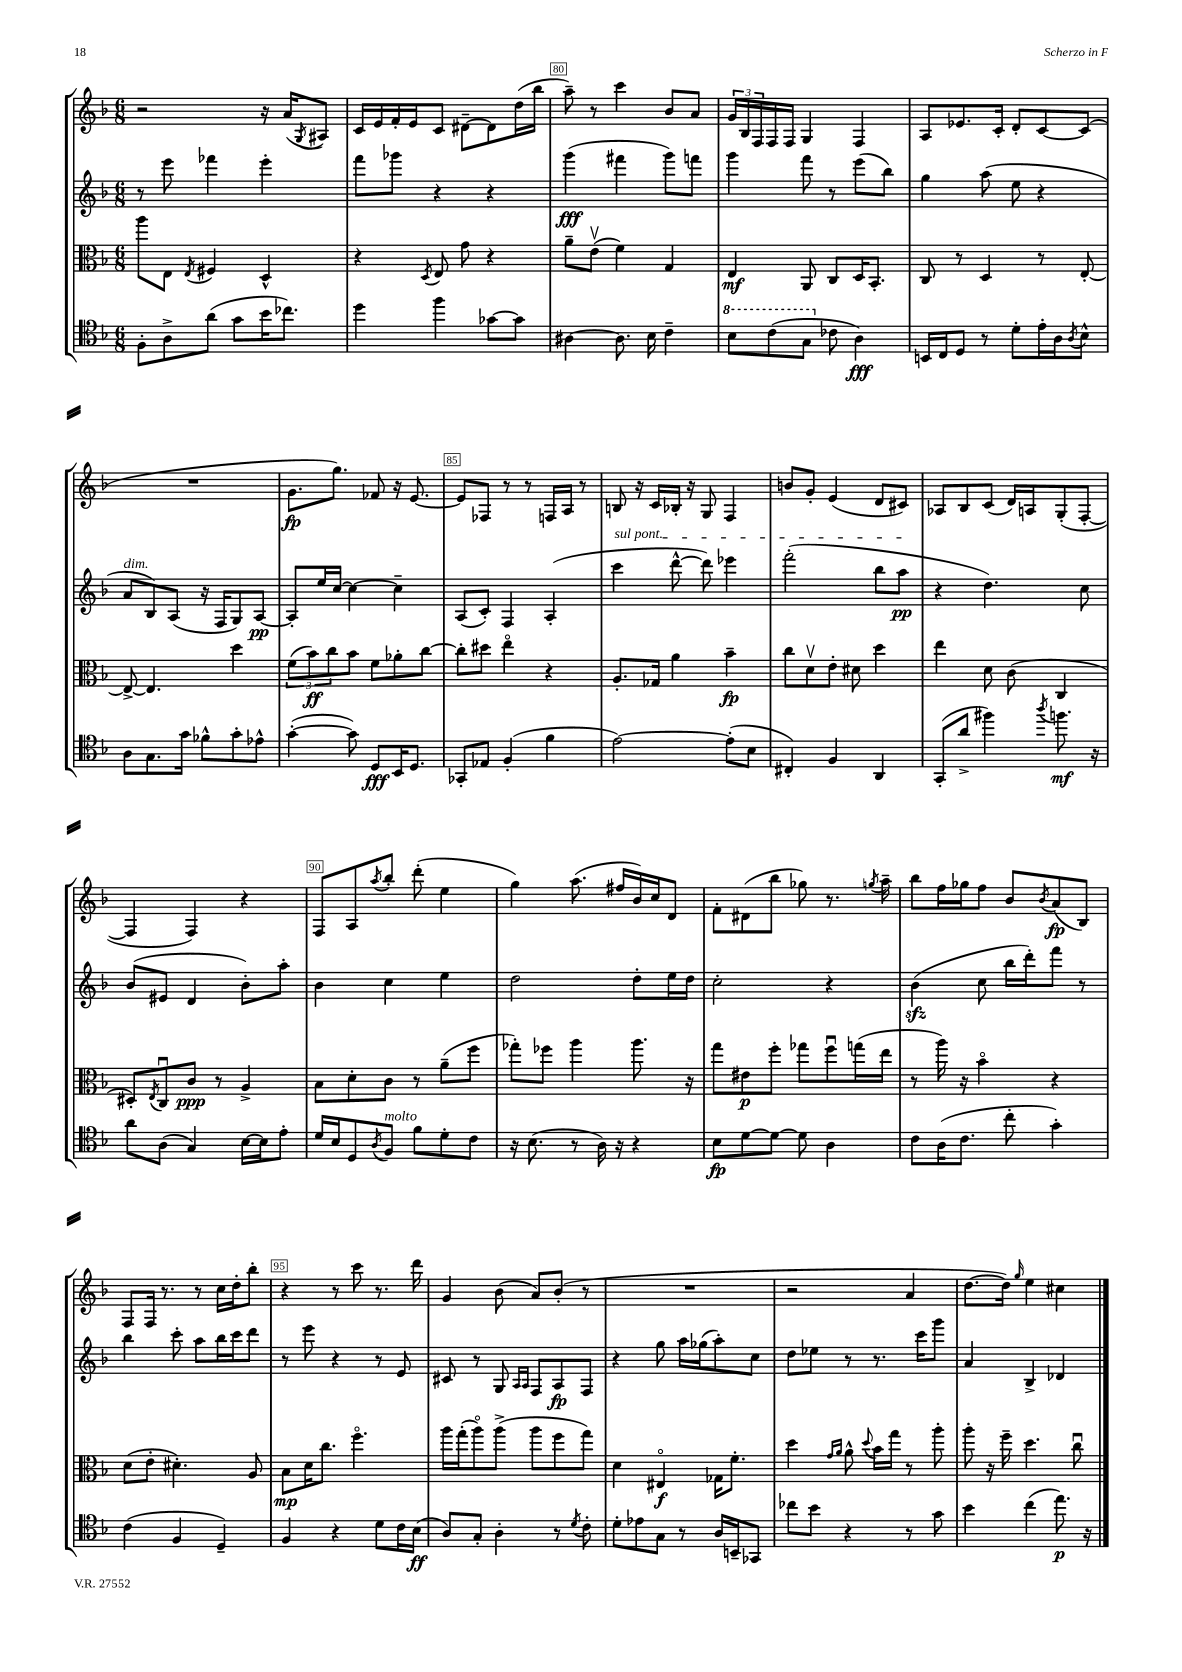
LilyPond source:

<<
\new StaffGroup <<
\new Staff = "s0" {
    \clef treble \key f \major \numericTimeSignature \time 6/8
    r2 r16 a'16( \acciaccatura { g8 } ais8) |
    c'16 e'16 f'16-. e'16 c'8 dis'8~-- dis'8 d''16( bes''16 |
    a''8--) r8 c'''4 bes'8 a'8 |
    \tuplet 3/2 { g'16 bes16 f16 } f16 f16 g4 f4 |
    a8 ees'8. c'16-. d'8-. c'8~ c'8( |
    R2. |
    g'8.\fp g''8.) fes'8 r16 e'8.~ |
    e'8 fes8 r8 r8 f16 a16 r8 |
    b8 r16 c'16 bes16-. r16 g8 f4 |
    b'8 g'8-. e'4( d'8 cis'8) |
    aes8 bes8 c'8( d'16) a16 g8-.( f8~-. |
    f4 f4) r4 |
    f8 a8 \acciaccatura { a''8 } bes''8-. d'''8-.( e''4 |
    g''4) a''8.( fis''16 bes'16) c''16 d'8 |
    f'8-. dis'8( bes''8 ges''8) r8. \acciaccatura { g''8 } a''16-- |
    bes''8 f''16 ges''16 f''8 bes'8 \acciaccatura { bes'8 } a'8\fp( bes8) |
    f8 f16 r8. r8 c''16 d''16-. bes''8-. |
    r4 r8 c'''8 r8. d'''16 |
    g'4 bes'8( a'8) bes'8-.( r8 |
    R2. |
    r2 a'4 |
    d''8.~ d''16) \grace { g''16 } e''4 cis''4 \bar "|." |
}
\new Staff = "s1" {
    \clef treble \key f \major \numericTimeSignature \time 6/8
    r8 e'''8 fes'''4 e'''4-. |
    f'''8 ges'''8 r4 r4 |
    g'''4\fff( fis'''4 g'''8) f'''8 |
    g'''4 f'''8 r8 e'''8( bes''8) |
    g''4 a''8( e''8 r4 |
    a'8^\markup { \italic "dim." } bes8) a8( r16 f16 g8) a8~\pp |
    a8-. e''16 c''16~ c''4~ c''4-- |
    a8( c'8-.) f4 a4-.( |
    \once \override TextSpanner.bound-details.left.text = \markup { \italic "sul pont." } c'''4\startTextSpan d'''8~-^ d'''8) ees'''4 |
    f'''2-.( bes''8 a''8\pp\stopTextSpan |
    r4 d''4.) c''8 |
    bes'8( eis'8 d'4 bes'8-.) a''8-. |
    bes'4 c''4 e''4 |
    d''2 d''8-. e''16 d''16 |
    c''2-. r4 |
    bes'4\sfz( c''8 bes''16 d'''16-.) f'''8 r8 |
    bes''4 c'''8-. a''8 bes''16 c'''16 d'''8 |
    r8 e'''8 r4 r8 e'8 |
    cis'8 r8 g8 \grace { a16 a16 } f8 a8\fp f8 |
    r4 g''8 a''16 ges''16( a''8-.) c''8 |
    d''8 ees''8 r8 r8. c'''16 g'''8 |
    a'4 bes4-> des'4 \bar "|." |
}
\new Staff = "s2" {
    \clef alto \key f \major \numericTimeSignature \time 6/8
    a''8 e8 \acciaccatura { e8 } fis4 d4-^ |
    r4 \acciaccatura { d8 } e8 g'8 r4 |
    a'8-- e'8\upbow( f'4) g4 |
    e4\mf a,8 c8 d16 bes,8.-. |
    c8 r8 d4 r8 e8~-. |
    e8~-> e4. d''4 |
    \tuplet 3/2 { f'8( bes'8\ff) c''8 } bes'8 f'8 aes'8-. c''8~ |
    c''8-. dis''8 e''4\flageolet r4 |
    a8.-. ges16 a'4 bes'4--\fp |
    c''8 d'8\upbow e'8-. dis'8 d''4 |
    e''4 d'8 c'8( c4 |
    dis8-.) \acciaccatura { e8 } c8\downbow c'8\ppp r8 a4-> |
    bes8 d'8-. c'8 r8 a'8--( f''8 |
    ges''8-.) fes''8 a''4 a''8. r16 |
    g''8 eis'8\p f''8-. ges''8 f''8\downbow g''16( e''16 |
    r8 a''16) r16 bes'4\flageolet r4 |
    d'8( e'8-. dis'4.-.) a8 |
    bes8\mp d'16 c''8. f''4.\flageolet |
    a''16 g''16-.( a''8\flageolet) a''8->( a''8 f''8 g''8) |
    d'4 eis4\flageolet\f ges16 f'8.-. |
    d''4 \grace { g'16 a'16 } a'8-^ \appoggiatura { d''8 } bes'16 g''16 r8 a''8-. |
    a''8-. r16 f''16-- d''4. c''8\downbow \bar "|." |
}
\new Staff = "s3" {
    \clef tenor \key f \major \numericTimeSignature \time 6/8
    f8-. a8-> a'8( g'8 bes'16 ces''8.) |
    d''4 f''4 ges'8~ ges'8 |
    ais4~ ais8. bes16 c'4-- |
    \ottava #1 bes'8 c''8( g'8 \ottava #0 ces'8 a4\fff) |
    b,16 c16 d8 r8 d'8-. e'16-. a16 \acciaccatura { a8 } bes8-^ |
    a8 g8. g'16 fes'8-^ g'8-. ees'8-^ |
    g'4~-.( g'8) d8\fff bes,16 d8. |
    ges,8-. ees8 f4-.( f'4 |
    e'2~) e'8-.( bes8 |
    cis4-.) f4 a,4 |
    g,8-.( a'8-> fis''4) \acciaccatura { a''8 } f''8.\mf r16 |
    a'8 a8( g4) bes16~ bes16 e'8-. |
    d'16 bes16 d8 \acciaccatura { a8 } f8^\markup { \italic "molto" } f'8 d'8-. c'8 |
    r16 bes8.( r8 a16) r16 r4 |
    bes8\fp d'8~ d'8~ d'8 a4 |
    c'8 a16( c'8. c''8-. g'4-.) |
    c'4( f4 d4--) |
    f4 r4 d'8 c'16 bes16\ff( |
    a8) g8-. a4-. r8 \acciaccatura { d'8 } c'8-. |
    d'8-. ees'8 g8 r8 a16 b,16-- ges,8 |
    ces''8 bes'8 r4 r8 g'8 |
    bes'4 c''4( e''8.\p) r16 \bar "|." |
}
>>
>>
\layout { \context { \Score currentBarNumber = #78 \override BarNumber.break-visibility = ##(#f #t #t) barNumberVisibility = #(every-nth-bar-number-visible 5) \override BarNumber.stencil = #(make-stencil-boxer 0.1 0.3 ly:text-interface::print) } }
